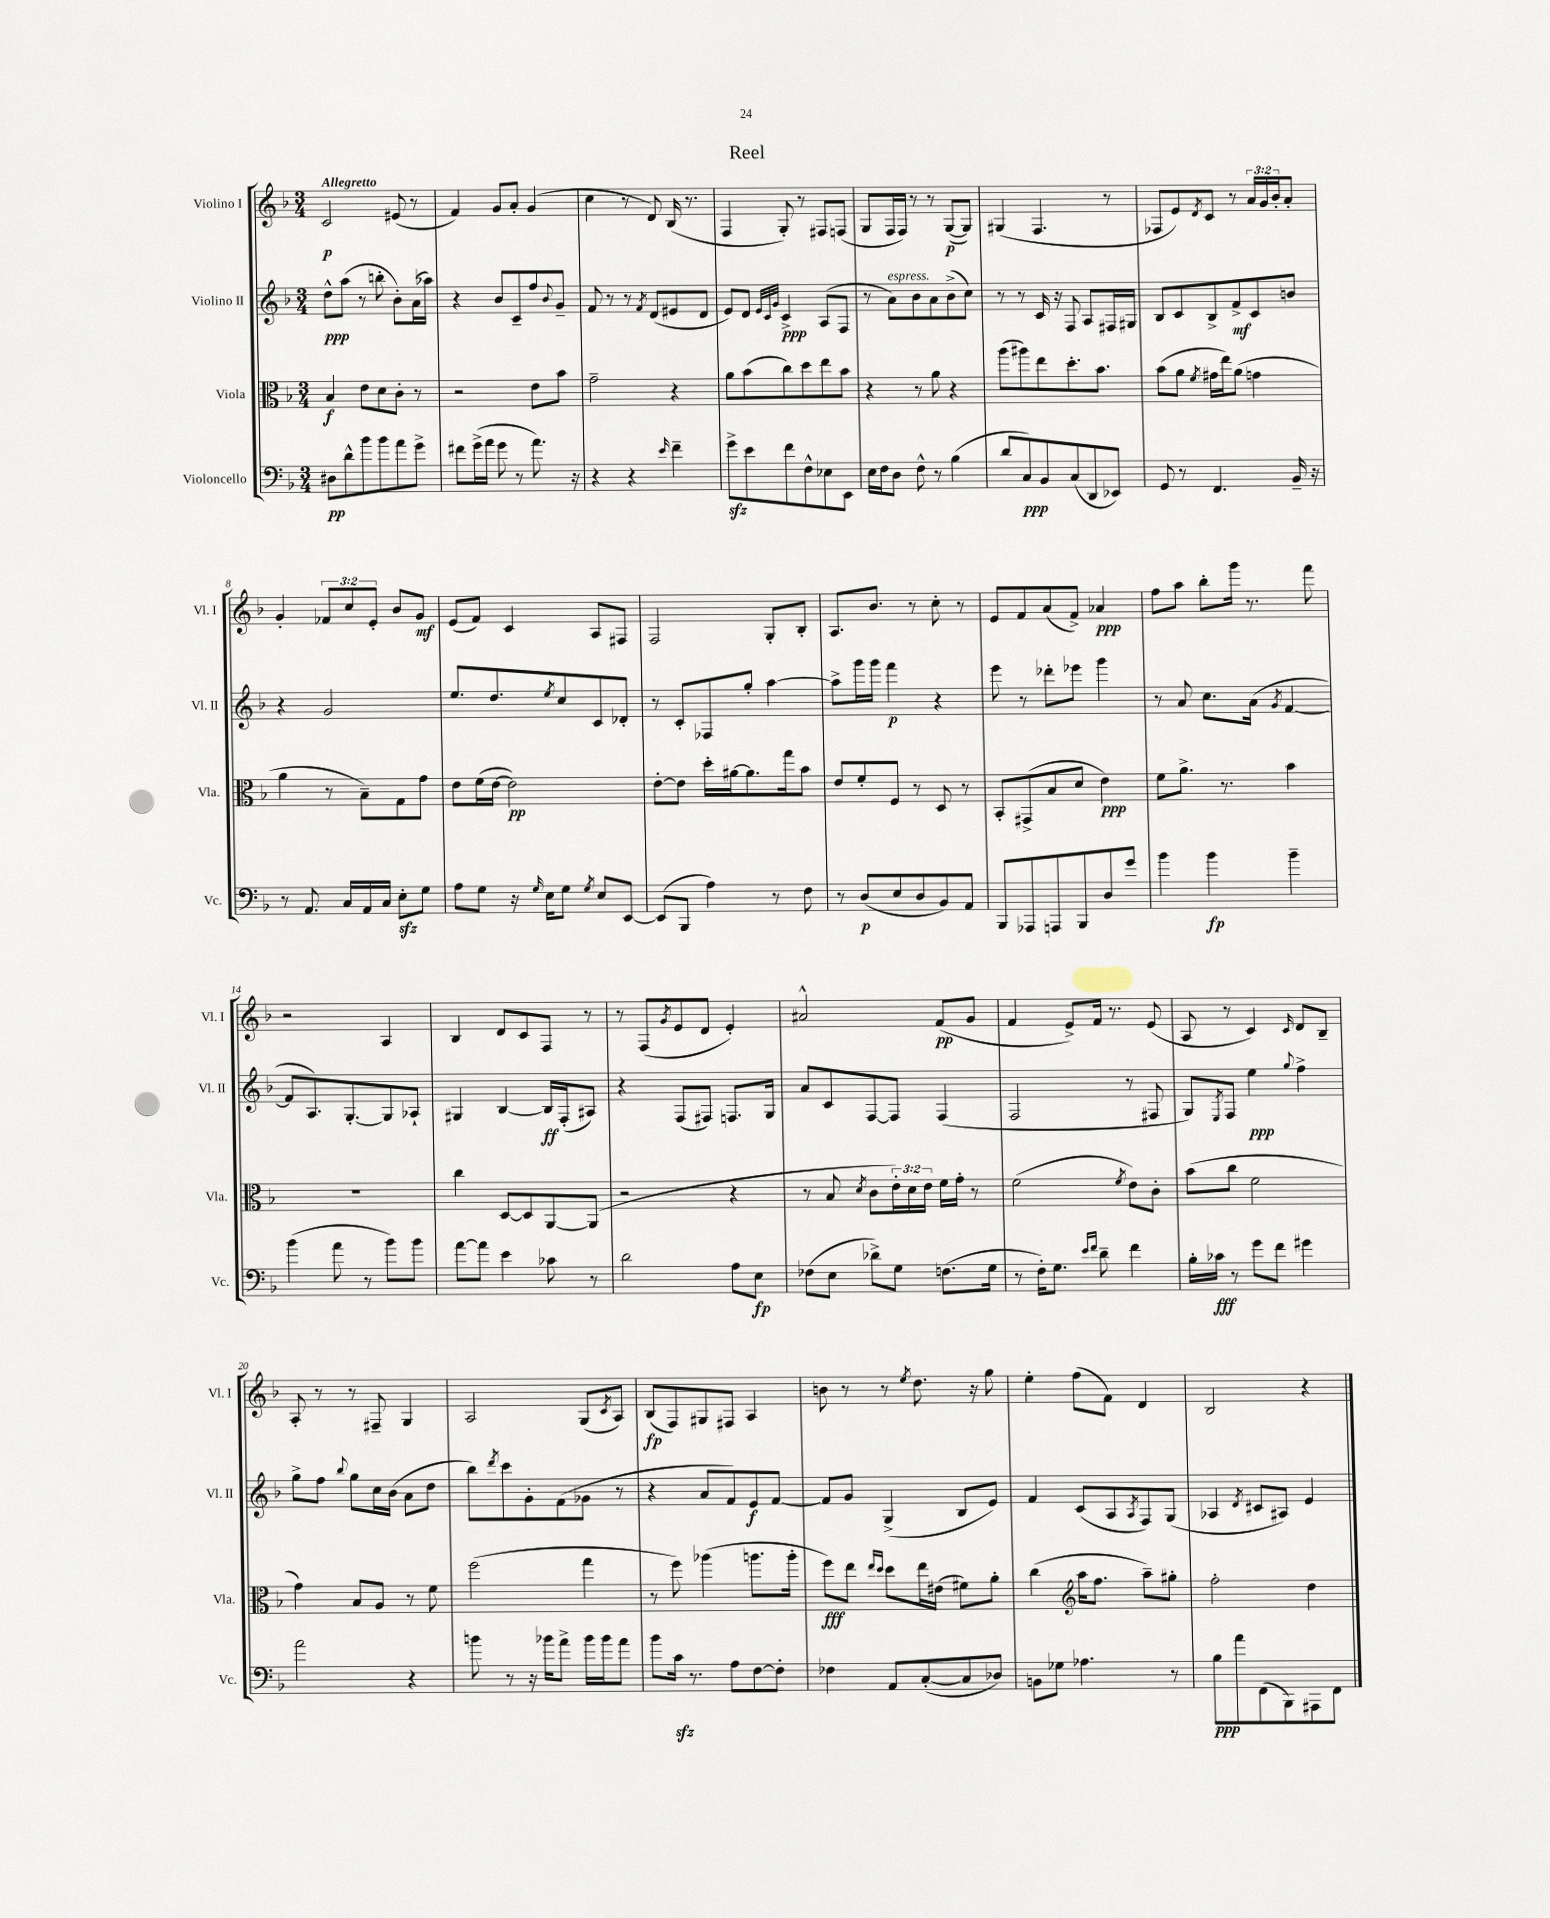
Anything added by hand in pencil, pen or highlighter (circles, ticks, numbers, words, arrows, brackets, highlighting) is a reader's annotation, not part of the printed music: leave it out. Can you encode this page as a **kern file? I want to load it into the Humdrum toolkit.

**kern	**dynam	**kern	**dynam	**kern	**dynam	**kern	**dynam
*part4	*part4	*part3	*part3	*part2	*part2	*part1	*part1
*staff4	*staff4	*staff3	*staff3	*staff2	*staff2	*staff1	*staff1
*I"Violoncello	*	*I"Viola	*	*I"Violino II	*	*I"Violino I	*
*I'Vc.	*	*I'Vla.	*	*I'Vl. II	*	*I'Vl. I	*
*clefF4	*	*clefC3	*	*clefG2	*	*clefG2	*
*k[b-]	*	*k[b-]	*	*k[b-]	*	*k[b-]	*
*M3/4	*	*M3/4	*	*M3/4	*	*M3/4	*
=1	=1	=1	=1	=1	=1	=1	=1
!	!	!	!	!	!	!LO:TX:a:B:t=Allegretto	!
8D#X\L	pp	4B-/	f	8dd^^\L	ppp	2c/	p
8d^^\	.	.	.	(8aa\J	.	.	.
8b-\	.	8e\L	.	8r	.	.	.
8b-\	.	8d\	.	8bbn'\	.	.	.
8a\	.	8c'\J	.	8b-'\L)	.	(8e#X/	.
8g^\J	.	8r	.	(16a\L	.	8r	.
.	.	.	.	16aa-X\JJ)	.	.	.
=2	=2	=2	=2	=2	=2	=2	=2
8f#X\L	.	2r	.	4r	.	4f/)	.
(16g^\L	.	.	.	.	.	.	.
16a\JJ	.	.	.	.	.	.	.
8g\	.	.	.	8b-/L	.	8g/L	.
8r	.	.	.	8c~/	.	8a'/J	.
8.a\)	.	8e\L	.	8ff/	.	(4g/	.
.	.	.	.	8qqb-/	.	.	.
.	.	8b-\J	.	8g~/J	.	.	.
16r	.	.	.	.	.	.	.
=3	=3	=3	=3	=3	=3	=3	=3
4r	.	2g~\	.	8f/	.	4cc\	.
.	.	.	.	8r	.	.	.
4r	.	.	.	8r	.	8r	.
.	.	.	.	8qf/	.	.	.
.	.	.	.	(8d/L	.	8d/)	.
16qqe/	.	.	.	.	.	.	.
4f~\	.	4r	.	8e#X/	.	(16B-/	.
.	.	.	.	.	.	8.r	.
.	.	.	.	8d/J	.	.	.
=4	=4	=4	=4	=4	=4	=4	=4
8gzz^\L	.	8a\L	.	8e/L)	.	4F/	.
8e\	.	(8b-\	.	8d/J	.	.	.
.	.	.	.	32qqe/LLL	.	.	.
.	.	.	.	32qqc/	.	.	.
.	.	.	.	32qqg/JJJ	.	.	.
8f\	.	8cc\)	.	4c^/	ppp	8G'/)	.
8F^^\	.	8dd\	.	.	.	8r	.
8E-X\	.	8ee\	.	(8A/L	.	8F#X/L	.
8EE\J	.	8b-\J	.	8F/J	.	(8Fn/J	.
=5	=5	=5	=5	=5	=5	=5	=5
16E\LL	.	4r	.	8r	.	8G/L	.
16F\J	.	.	.	.	.	.	.
!	!	!	!	!LO:TX:a:i:t=espress.	!	!	!
8D\J	.	.	.	8a\L)	.	16F/L	.
.	.	.	.	.	.	16F/JJ)	.
8F^^\	.	8r	.	8b-\	.	8r	.
8r	.	8a\	.	8a\	.	8r	.
(4B-\	.	4r	.	(8b-^\	.	([8G/L	p
.	.	.	.	8cc\J)	.	8G/J])	.
=6	=6	=6	=6	=6	=6	=6	=6
8d/L	.	(8aa\L	.	8r	.	(4G#X/	.
8C/)	ppp	8aa#X\)	.	8r	.	.	.
8BB-/	.	8ee\	.	16c/	.	4.F/	.
.	.	.	.	16r	.	.	.
(8C/	.	8.dd'\	.	8F/	.	.	.
8DD/	.	.	.	8A/L	.	.	.
.	.	8.b-\J	.	.	.	.	.
8EE-X/J)	.	.	.	16F#X/L	.	8r	.
.	.	.	.	16G#X/JJ	.	.	.
=7	=7	=7	=7	=7	=7	=7	=7
8GG/	.	(8b-\L	.	8B-/L	.	8F-X/L	.
8r	.	8a\J	.	8c/	.	8e/)	.
.	.	8qf/	.	.	.	8qd/	.
4.FF/	.	16g#X\LL	.	8B-^/	.	8c/J	.
.	.	16ee\J)	.	.	.	.	.
.	.	(8a\J	.	8f^/	mf	8r	.
.	.	4gn\	.	8c/	.	24a/LL	.
.	.	.	.	.	.	24g/	.
.	.	.	.	.	.	24b-'/J	.
16BB-~/	.	.	.	8bn/J	.	8a'/J	.
16r	.	.	.	.	.	.	.
!!LO:LB:g=z
=8	=8	=8	=8	=8	=8	=8	=8
8r	.	4a\	.	4r	.	4g'/	.
8.AA/	.	.	.	.	.	.	.
.	.	8r	.	2g/	.	12f-X/L	.
16C/LL	.	.	.	.	.	.	.
.	.	.	.	.	.	12cc/	.
16AA/	.	8B-~\L)	.	.	.	.	.
.	.	.	.	.	.	12e'/J	.
16C/JJ	.	.	.	.	.	.	.
8Ezz'\L	.	8G\	.	.	.	8b-/L	.
8G\J	.	8g\J	.	.	.	8g/J	mf
=9	=9	=9	=9	=9	=9	=9	=9
8A\L	.	8e\L	.	8.ee/L	.	(8e/L	.
8G\J	.	(16f\L	.	.	.	8f/J)	.
.	.	[16e\JJ	.	8.dd/	.	.	.
16r	.	2e\])	pp	.	.	4c/	.
16qqG/	.	.	.	.	.	.	.
16E\KL	.	.	.	.	.	.	.
.	.	.	.	8qee/	.	.	.
8G\J	.	.	.	8cc/	.	.	.
8qG/	.	.	.	.	.	.	.
8E/L	.	.	.	8c/	.	8A/L	.
[8EE/J	.	.	.	8d-X'/J	.	8F#X/J	.
=10	=10	=10	=10	=10	=10	=10	=10
(8EE/L]	.	[8e'\L	.	8r	.	2F/	.
8BBB-/J	.	8e\J]	.	8c'/L	.	.	.
4A\)	.	16dd'\LL	.	8F-X/	.	.	.
.	.	[16a#X\J	.	.	.	.	.
.	.	8.a#\]	.	8gg'/J	.	.	.
8r	.	.	.	[4aa\	.	8G'/L	.
.	.	16gg\k	.	.	.	.	.
8F\	.	8b-\J	.	.	.	8B-'/J	.
=11	=11	=11	=11	=11	=11	=11	=11
8r	.	8e/L	.	8aa^\L]	.	8.A/L	.
(8D/L	p	8f'/	.	16ggg\L	.	.	.
.	.	.	.	16ggg\JJ	.	8.b-/J	.
8E/	.	8F/J	.	4fff\	p	.	.
8D/	.	8r	.	.	.	8r	.
8BB-/)	.	8D/	.	4r	.	8cc'\	.
8AA/J	.	8r	.	.	.	8r	.
=12	=12	=12	=12	=12	=12	=12	=12
8BBB-/L	.	8BB-'/L	.	8eee\	.	8e/L	.
8AAA-X/	.	(8GG#X^/	.	8r	.	8f/	.
8AAAn/	.	8B-/	.	8ddd-X'\L	.	(8a/	.
8BBB-/	.	8d/J	.	8eee-X\J	.	8f^/J)	.
8D/	.	4e\)	ppp	4ggg\	.	4a-X/	ppp
8g/J	.	.	.	.	.	.	.
=13	=13	=13	=13	=13	=13	=13	=13
4b-\	.	8f\L	.	8r	.	8ff\L	.
.	.	8.a^\J	.	8a/	.	8aa\J	.
4b-\	fp	.	.	8.cc\L	.	8bb-'\L	.
.	.	8.r	.	.	.	.	.
.	.	.	.	.	.	16ggg\Jk	.
.	.	.	.	(16a\Jk	.	8.r	.
.	.	.	.	8qg/	.	.	.
4b-~\	.	4b-\	.	[4f/	.	.	.
.	.	.	.	.	.	8fff\	.
!!LO:LB:g=z
=14	=14	=14	=14	=14	=14	=14	=14
(4b-\	.	2.r	.	8f/L]	.	2r	.
.	.	.	.	8.A/)	.	.	.
8a\	.	.	.	.	.	.	.
.	.	.	.	[8.G'/	.	.	.
8r	.	.	.	.	.	.	.
8b-\L)	.	.	.	8G/]	.	4A/	.
8b-\J	.	.	.	8A-X`/J	.	.	.
=15	=15	=15	=15	=15	=15	=15	=15
[8a\L	.	4cc\	.	4G#X/	.	4B-/	.
8a\J]	.	.	.	.	.	.	.
4e\	.	[8D/L	.	[4B-/	.	8d/L	.
.	.	8D/]	.	.	.	8c/	.
8c-X\	.	[8AA/	.	16B-/LL]	ff	8F/J	.
.	.	.	.	(16F'/J	.	.	.
8r	.	(8AA/J]	.	8A#X/J)	.	8r	.
=16	=16	=16	=16	=16	=16	=16	=16
2d\	.	2r	.	4r	.	8r	.
.	.	.	.	.	.	(8F/L	.
.	.	.	.	.	.	8qg/	.
.	.	.	.	(8F/L	.	8e/	.
.	.	.	.	8F#X/J)	.	8d/J	.
8A\L	.	4r	.	8.Fn/L	.	4e'/)	.
8E\J	fp	.	.	.	.	.	.
.	.	.	.	16G/Jk	.	.	.
=17	=17	=17	=17	=17	=17	=17	=17
(8F-X\L	.	8r	.	8a/L	.	2a#X^^/	.
8E\J	.	8B-/	.	8c/	.	.	.
.	.	8qd/	.	.	.	.	.
8d-X^\L)	.	8c\L	.	[8F/	.	.	.
8G\J	.	24e'\L)	.	8F/J]	.	.	.
.	.	24d\	.	.	.	.	.
.	.	24e\JJ	.	.	.	.	.
(8.Fn\L	.	16f\LL	.	(4F/	.	(8f/L	pp
.	.	16g'\JJ	.	.	.	.	.
.	.	8r	.	.	.	8g/J	.
16G\Jk	.	.	.	.	.	.	.
=18	=18	=18	=18	=18	=18	=18	=18
8r	.	(2f\	.	2F/	.	4f/	.
16F'\KL)	.	.	.	.	.	.	.
8.G\J	.	.	.	.	.	.	.
.	.	.	.	.	.	8e^/L)	.
16qqe/LL	.	.	.	.	.	.	.
16qqf/JJ	.	.	.	.	.	.	.
8d~\	.	.	.	.	.	16f/Jk	.
.	.	.	.	.	.	8.r	.
.	.	8qf/	.	.	.	.	.
4f\	.	8e\L)	.	8r	.	.	.
.	.	8c'\J	.	8F#X/	.	(8e/	.
=19	=19	=19	=19	=19	=19	=19	=19
16B-'\LL	.	(8b-\L	.	8G/L)	.	8A/	.
16c-X\JJ	fff	.	.	.	.	.	.
.	.	.	.	8qE/	.	.	.
8r	.	8cc\J	.	8F/J	.	8r	.
8g\L	.	2f\	.	4ee\	ppp	4c/)	.
8f\J	.	.	.	.	.	.	.
.	.	.	.	8qqgg/	.	16qqc/	.
4g#X\	.	.	.	4ff^\	.	8d/L	.
.	.	.	.	.	.	8B-~/J	.
!!LO:LB:g=z
=20	=20	=20	=20	=20	=20	=20	=20
2a\	.	4g\)	.	8gg^\L	.	8A'/	.
.	.	.	.	8ff\J	.	8r	.
.	.	.	.	8qqbb-/	.	.	.
.	.	8B-/L	.	8gg\L	.	8r	.
.	.	8A/J	.	16cc\L	.	8F#X~/	.
.	.	.	.	(16b-\JJ	.	.	.
4r	.	8r	.	8a\L	.	4G/	.
.	.	8f\	.	8dd\J	.	.	.
=21	=21	=21	=21	=21	=21	=21	=21
8bn\	.	(2ff\	.	8bb-\L)	.	2A/	.
.	.	.	.	8qddd/	.	.	.
8r	.	.	.	8ccc\	.	.	.
16r	.	.	.	8g'\	.	.	.
16b-X\KL	.	.	.	.	.	.	.
8a^\J	.	.	.	(8f\	.	.	.
16b-\LL	.	4gg\	.	8g-X\J	.	(8G/L	.
16b-\J	.	.	.	.	.	.	.
.	.	.	.	.	.	8qc/	.
8a\J	.	.	.	8r	.	8A/J)	.
=22	=22	=22	=22	=22	=22	=22	=22
8b-\L	.	8r	.	4r	.	(8B-/L	fp
16czz\Jk	.	8ff\)	.	.	.	8F/)	.
8.r	.	.	.	.	.	.	.
.	.	(4aa-X\	.	8a/L	.	8G#X/	.
8A\L	.	.	.	8f/)	.	8F#X/J	.
[8F\	.	8.aan\L	.	8e/	f	4A/	.
8F'\J]	.	.	.	[8f/J	.	.	.
.	.	16aa'\Jk	.	.	.	.	.
=23	=23	=23	=23	=23	=23	=23	=23
4F-X\	.	8ff\L)	fff	8f/L]	.	8bn\	.
.	.	8ee\J	.	8g/J	.	8r	.
.	.	16qqee/LL	.	.	.	.	.
.	.	16qqdd/JJ	.	.	.	.	.
8AA/L	.	8dd\L	.	(4G^/	.	8r	.
.	.	.	.	.	.	8qee/	.
([8C'/	.	16ee\L	.	.	.	8.dd\	.
.	.	(16e#X\JJ	.	.	.	.	.
8C/]	.	8f#X\L)	.	8B-/L	.	.	.
.	.	.	.	.	.	16r	.
8D-X/J)	.	8a'\J	.	8e/J)	.	8gg\	.
=24	=24	=24	=24	=24	=24	=24	=24
8BBn\L	.	(4cc\	.	4f/	.	4ee'\	.
8G-X\J	.	.	.	.	.	.	.
*	*	*clefG2	*	*	*	*	*
4.A-X\	.	16aa\KL	.	(8c/L	.	(8ff\L	.
.	.	8.ff\J	.	.	.	.	.
.	.	.	.	8A/	.	8f\J)	.
.	.	.	.	8qA/	.	.	.
.	.	8aa~\L)	.	8F/)	.	4d/	.
8r	.	8gg#X'\J	.	(8G/J	.	.	.
=25	=25	=25	=25	=25	=25	=25	=25
8B-\L	ppp	2ff'\	.	4A-X/	.	2B-/	.
8a\	.	.	.	.	.	.	.
.	.	.	.	8qd/	.	.	.
(8FF\	.	.	.	8c#X/L	.	.	.
8BBB-\)	.	.	.	8A#X/J)	.	.	.
8AAA#X\	.	4dd\	.	4e/	.	4r	.
8FF\J	.	.	.	.	.	.	.
==	==	==	==	==	==	==	==
*-	*-	*-	*-	*-	*-	*-	*-
